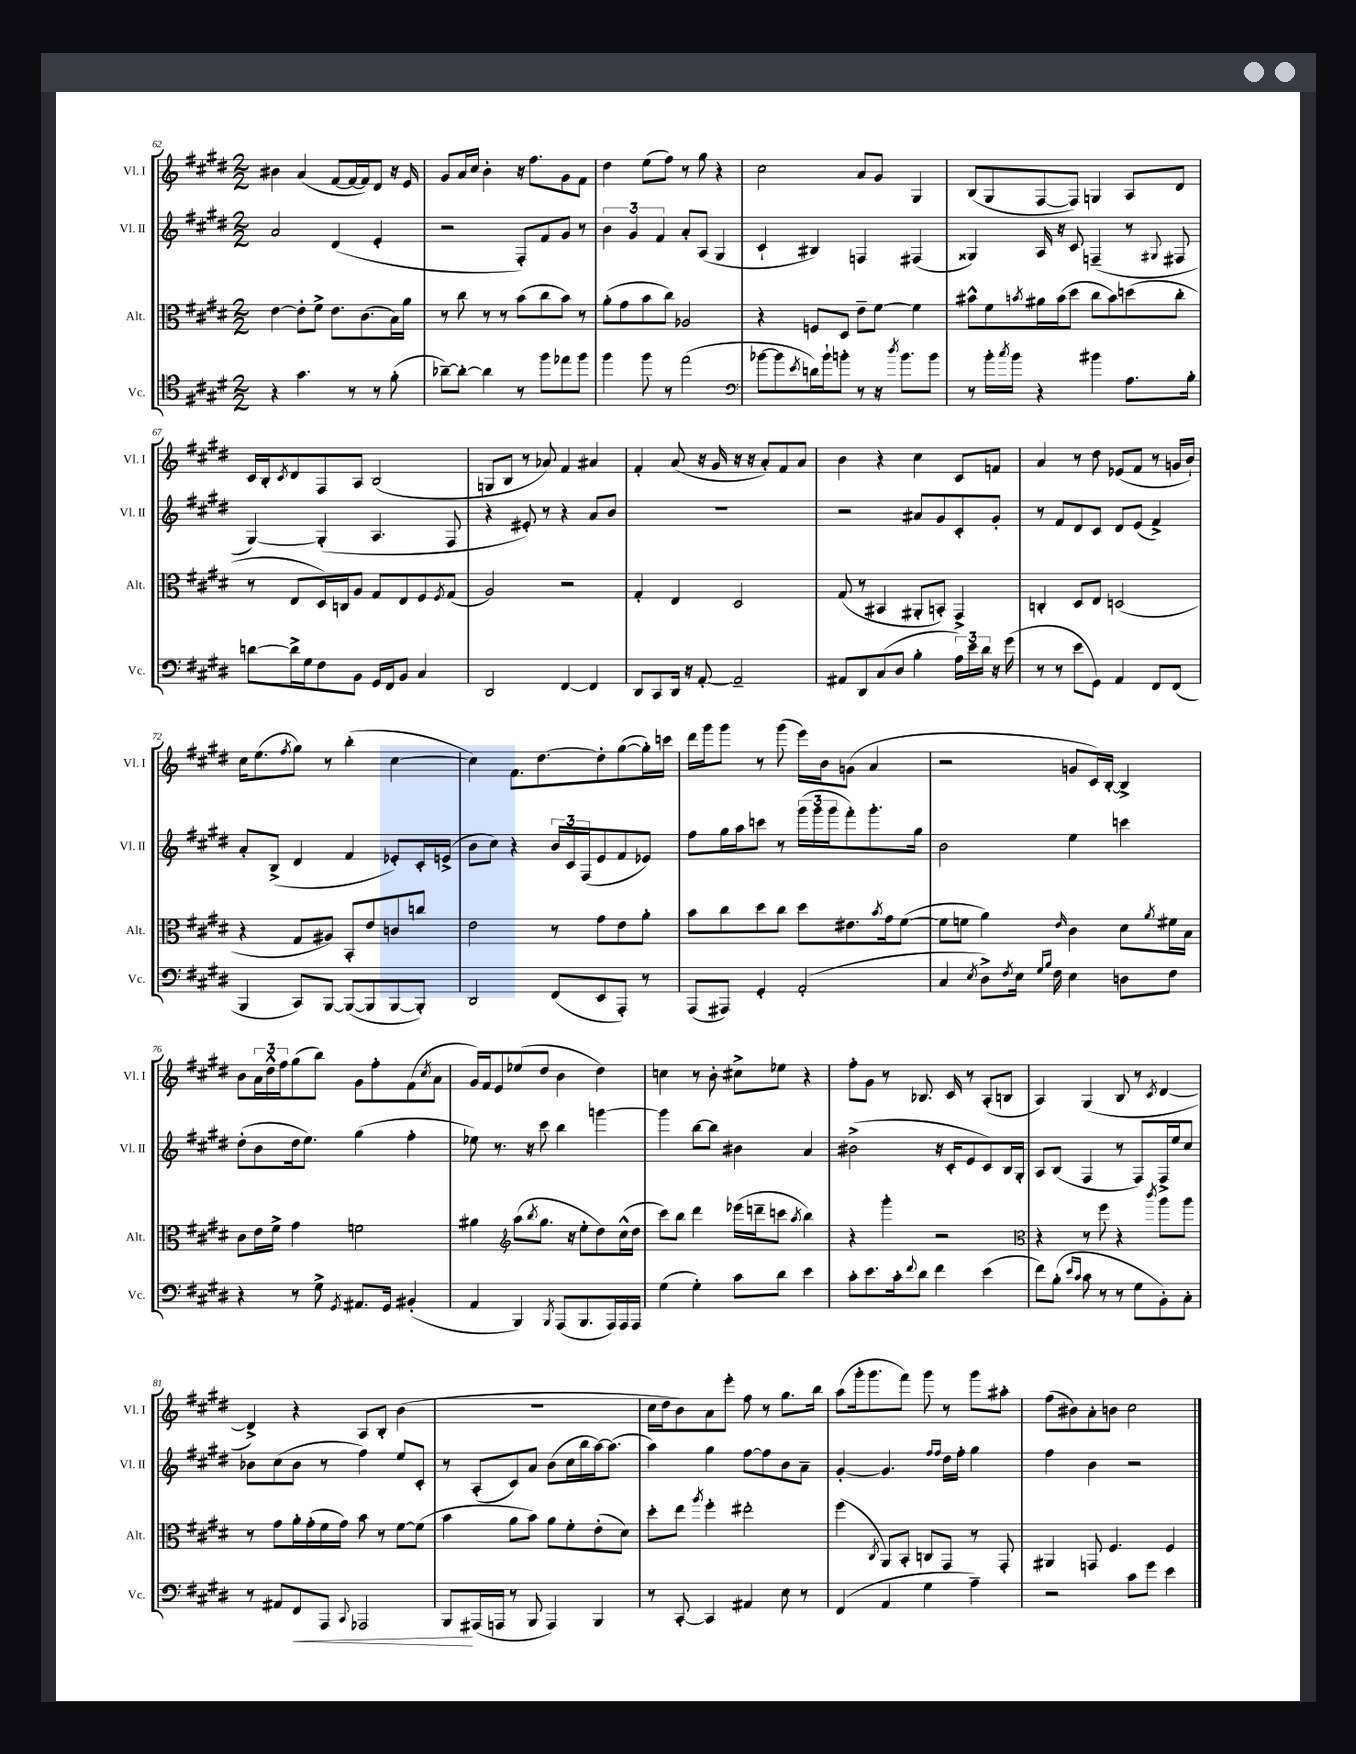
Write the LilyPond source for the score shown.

<<
\new StaffGroup <<
\new Staff = "s0" \with { instrumentName = "Vl. I" shortInstrumentName = "Vl. I" } {
    \clef treble \key e \major \numericTimeSignature \time 2/2
    bis'4 a'4( fis'8~ fis'16~ fis'16) dis'8 r16 e'16 |
    gis'8 a'16 cis''16 b'4-. r16 fis''8. gis'8 fis'8 |
    dis''4 e''8( fis''8) r8 gis''8 r4 |
    cis''2 a'8 gis'8 gis4 |
    b8( gis8 fis8~ fis8) g4 a8 dis'8 |
    cis'16 b16-. \acciaccatura { cis'8 } dis'8 fis8 a8 b2( |
    g8 b8 r8 aes'8) fis'4 ais'4 |
    fis'4-. a'8( r16 gis'16 r16 r16 a'8-.) fis'8 a'8 |
    b'4 r4 cis''4 cis'8 f'8 |
    a'4 r8 dis''8 ees'8( fis'8 r8 g'16 b'16-!) |
    cis''16 e''8.( \acciaccatura { fis''8 } gis''8) r8 b''4-.( cis''4~ |
    cis''4) fis'8. dis''8.~ dis''8-. gis''8~( gis''16-.) c'''16 |
    dis'''16 gis'''16 gis'''8 r8 gis'''8( e'''16) b'16 g'8( a'4 |
    r2 g'8 cis'16) b16~-. b4-> |
    b'8 \tuplet 3/2 { a'16 dis''16-^ fis''16 } gis''8( b''8) gis'8 fis''8-. fis'8( \acciaccatura { cis''8 } a'8 |
    gis'16) fis'16 e'8 ees''8( dis''8 b'4 dis''4) |
    c''4 r8 b'8-. cis''8-> ees''8 r4 |
    fis''8-. gis'8 r8 bes8. cis'16 r8 a8-.( b8 |
    a4) gis4( b8 r8 \acciaccatura { cis'8 } dis'4~ |
    dis'4->) r4 a8 b8-. b'4( |
    R1 |
    cis''16 dis''16 b'8) a'8 e'''8-. fis''8 r8 gis''8. b''16 |
    a''8( gis'''16-. gis'''8. fis'''8) gis'''8 r8 gis'''8 ais''8-. |
    fis''8( bis'8) a'8-. b'8 cis''2 \bar "|." |
}
\new Staff = "s1" \with { instrumentName = "Vl. II" shortInstrumentName = "Vl. II" } {
    \clef treble \key e \major \numericTimeSignature \time 2/2
    a'2 dis'4( e'4-. |
    r2 fis8-.) fis'8 gis'8 r8 |
    \tuplet 3/2 { b'4 gis'4 fis'4 } a'8-. a8( gis4 |
    cis'4-! bis4) f4 fis4( |
    gisis4) a16 r16 cis'8 f4--( r8 \appoggiatura { gis8 } fis8 |
    gis4~) gis4-.( a4. fis8 |
    r4 eis'8-.) r8 r4 a'8 b'8 |
    R1 |
    r2 ais'8 gis'8 cis'8-. gis'8-. |
    r8 fis'8 dis'8 cis'8 dis'8 e'8( fis'4->) |
    a'8-. b8->( dis'4 fis'4 ees'8-.) cis'16-. e'16->( |
    b'8 cis''8) r4 \tuplet 3/2 { b'16 cis'16 fis16( } e'8 fis'8 ees'8) |
    fis''8 gis''16 a''16 c'''8 r8 \tuplet 3/2 { gis'''16( gis'''16 gis'''16 } fis'''8-.) gis'''8.-. gis''16 |
    b'2 e''4 c'''4 |
    dis''8-.( b'8 dis''16 e''8.) gis''4( fis''4-. |
    ees''8) r8. r16 cis'''8 b''4 g'''4~ |
    g'''4 b''8~ b''8 bis'4 a'4 |
    bis'2->( r16 cis'16-. e'8 cis'8) b16 gis16-. |
    a8 b8( fis4 r8 fis8) fis16-> e''16 cis''8 |
    bes'8 cis''8( bes'8 r8 fis''4) e''8 cis'8-. |
    r8 a8-.( cis'8) a'8 b'8( cis''16 b''16 a''16~) a''8.( |
    a''4) gis''4 fis''8~ fis''8 b'8 a'8-- |
    gis'4~-. gis'4. \grace { fis''16 fis''16 } dis''16 fis''16-. gis''4 |
    fis''4 b'4 r2 \bar "|." |
}
\new Staff = "s2" \with { instrumentName = "Alt." shortInstrumentName = "Alt." } {
    \clef alto \key e \major \numericTimeSignature \time 2/2
    e'4~ e'8-. fis'8-> e'8. cis'8.( b16) a'16 |
    r8 cis''8 r8 r8 b'8( cis''8 b'8) r8 |
    a'8-.( gis'8 b'8 cis''8) aes2 |
    r4 f8 dis8 e'8-- fis'8~ fis'4 |
    bis'8-^ fis'8 \acciaccatura { b'8 } ais'16 b'16( dis''8 cis''8 b'8) d''8( cis''8-. |
    r8 e8 dis16) c16 a8 gis8 e8 fis8 \acciaccatura { fis8 } gis8( |
    a2) r2 |
    gis4-. e4 dis2 |
    gis8( r8 bis,4 ais,8-. b,8-.) gis,4-> |
    c4-. dis8 e8 d2( |
    r4 gis8 ais8) b,8-. e'8 c'8 c''8 |
    e'2 r8 gis'8 e'8 a'8-. |
    b'8 cis''8 dis''8 cis''8 dis''8 eis'8. \acciaccatura { b'8 } gis'16 fis'8~( |
    fis'8 f'8 a'4) \grace { e'16 } cis'4 dis'8 \acciaccatura { a'8 } fis'16 b16 |
    cis'8 e'16 fis'16-> gis'4 f'2 |
    ais'4 \clef treble a''8( \acciaccatura { b''8 } gis''8. r16 e''8-. dis''8) cis''16-^( dis''16 |
    cis'''8) b''8 dis'''4 ees'''16( d'''16-- c'''8 \acciaccatura { a''8 } b''4) |
    r4 gis'''4-. r2 |
    \clef alto r4 r8 fis''8 r4 \acciaccatura { cis'''8 } a''8 a''8 |
    r8 gis'8 a'16-. gis'16-.( fis'16 gis'16) b'8 r8 fis'8~ fis'8( |
    b'4 a'8 b'8) a'8 fis'8-. e'8-.( dis'8) |
    dis''8-. e''8 \acciaccatura { a''8 } fis''4-. eis''2-. |
    fis''4( \acciaccatura { cis8 } a,8) b,8-. c8 gis,8 r8 gis,8-. |
    ais,4 g,8 fis4. fis4 \bar "|." |
}
\new Staff = "s3" \with { instrumentName = "Vc." shortInstrumentName = "Vc." } {
    \clef tenor \key e \major \numericTimeSignature \time 2/2
    r4 gis'4. r8 r8 fis'8-.( |
    aes'8~--) aes'8~-. aes'4 r8 fis''8 ees''8 fis''8 |
    fis''4 fis''8 r8 e''2( |
    \clef bass bes'8~ bes'8 \acciaccatura { e'8 } d'16) bes'16-! b'8-. r8 r16 \acciaccatura { dis''8 } b'8. b'8 |
    r8 b'16-. \acciaccatura { cis''8 } b'16 r4 bis'4 a8. b16-. |
    d'8~ d'16-> gis16 fis8 b,8 gis,16 fis,16 b,8 cis4 |
    dis,2 fis,4~ fis,4 |
    dis,8 cis,8 dis,16 r16 a,8~-. a,2-- |
    ais,8 dis,8 cis8( dis8 b4-. \tuplet 3/2 { a16) e'16 dis'16 } r16 gis'16( |
    r8 r8 e'8 gis,8) a,4 fis,8 fis,8( |
    b,,4 cis,8) b,,8~ b,,8~( b,,8 b,,8~ b,,8-.) |
    dis,2 fis,8( e,8 a,,8-.) r8 |
    a,,8( ais,,8) gis,4-. a,2-.( |
    cis4 \acciaccatura { e8 } dis8->) \acciaccatura { fis8 } e16 \grace { gis16 b16 } fis16 e4 d8 fis8 |
    r4 r8 gis8-> \acciaccatura { gis,8 } ais,8. gis,16 bis,4-.( |
    a,4 b,,4) \acciaccatura { b,,8 } a,,8( b,,8. a,,16) a,,16 a,,16 |
    gis4( gis4-.) cis'8 dis'8 e'4 |
    cis'8-. e'8. cis'16-. \appoggiatura { fis'8 } dis'8 fis'4 e'4( |
    fis'8) b8-.( \grace { e'16 cis'16 } cis'8 r8 r8 gis8 b,8-.) cis8-. |
    r8 ais,8 fis,8\< a,,8 \appoggiatura { cis,8 } aes,,2 |
    b,,8\! ais,,16( a,,16 r8 b,,8 a,,4) b,,4 |
    r8 cis,8~-. cis,4 ais,4 e8 r8 |
    fis,4( a,4 gis4 a4--) |
    r2 cis'8 gis'8 e'4 \bar "|." |
}
>>
>>
\layout { \context { \Score currentBarNumber = #62 } }
